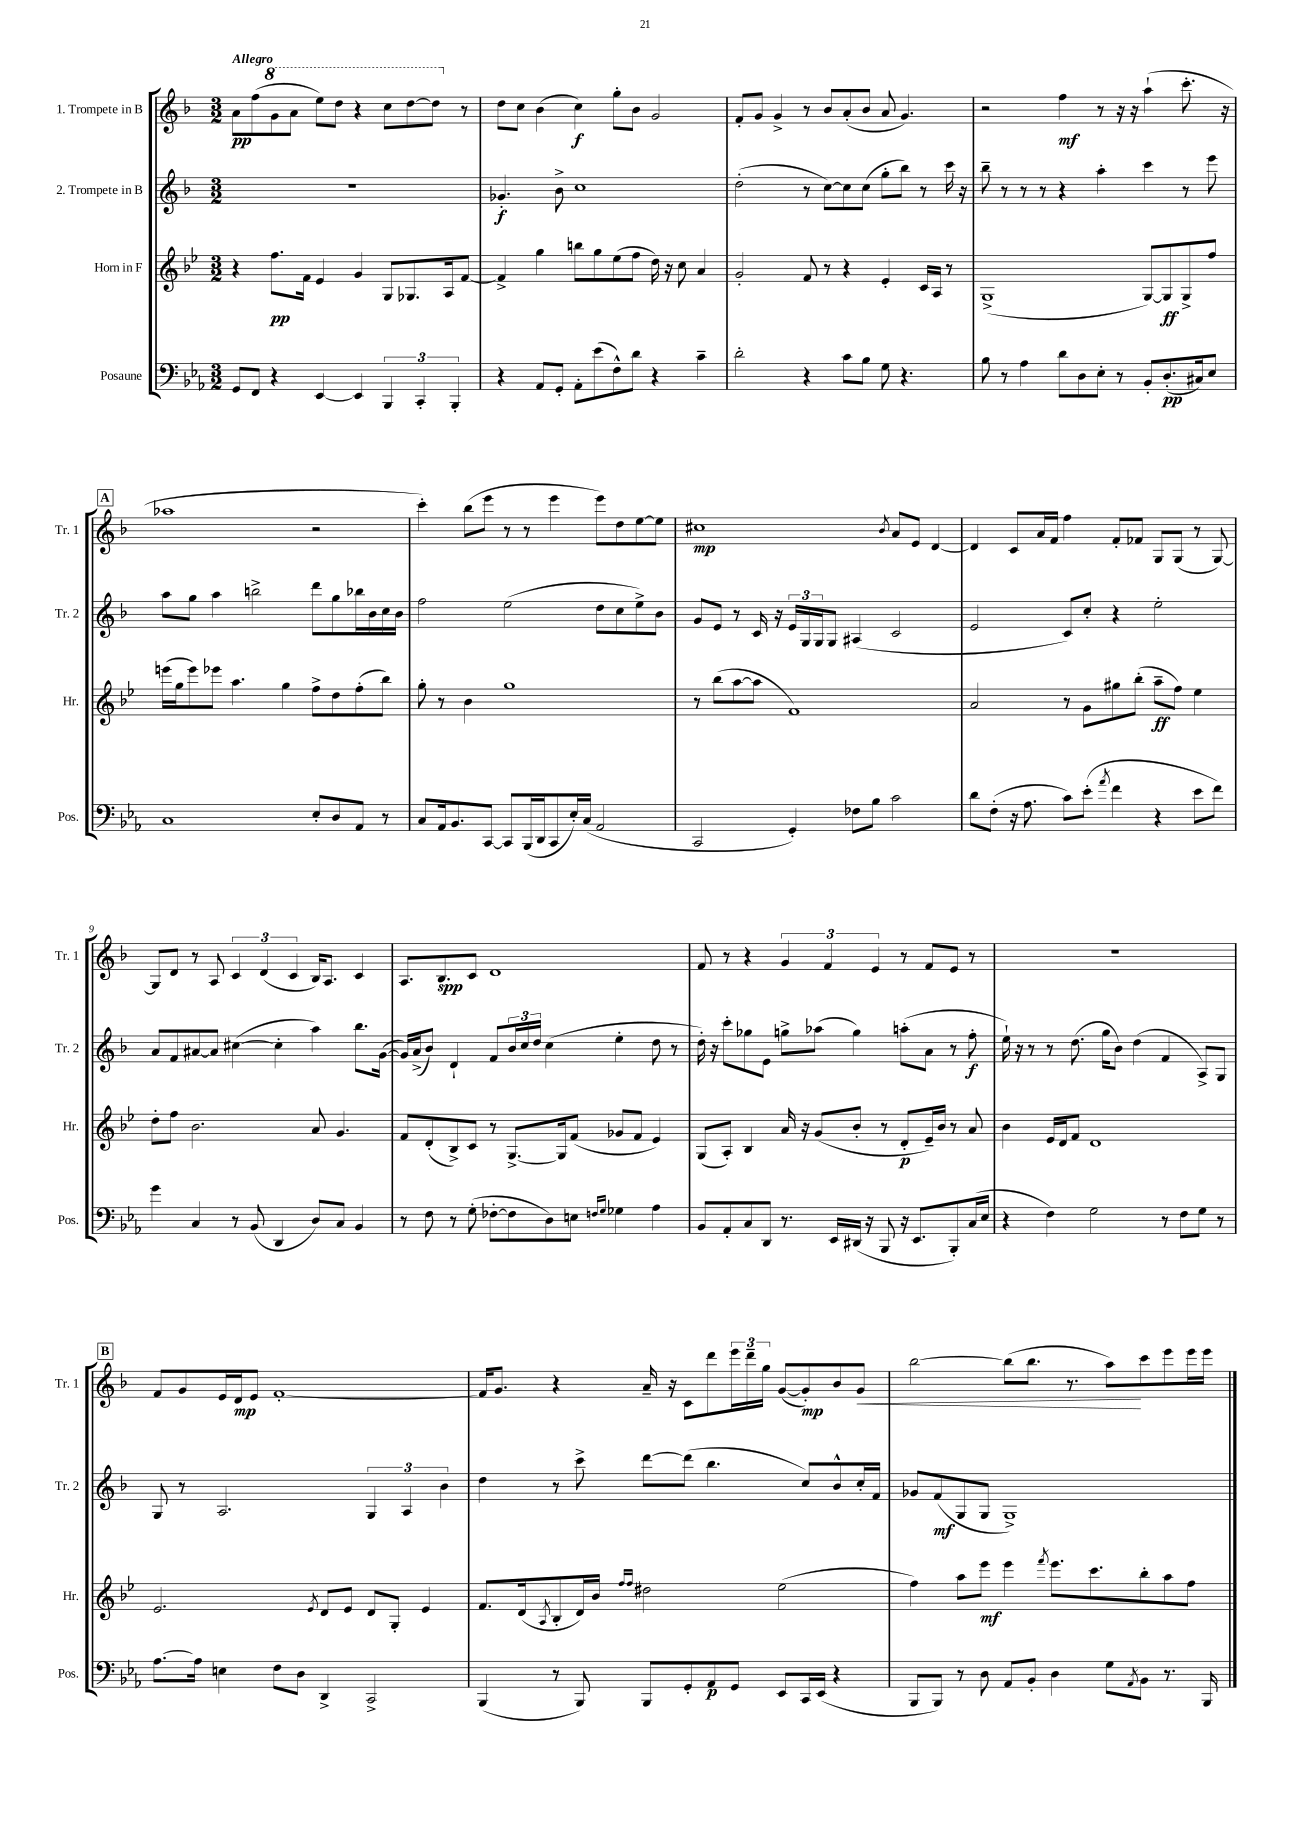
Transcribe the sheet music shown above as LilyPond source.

<<
\new StaffGroup <<
\new Staff = "s0" \with { instrumentName = "1. Trompete in B" shortInstrumentName = "Tr. 1" } {
    \clef treble \key f \major \numericTimeSignature \time 3/2 \tempo "Allegro"
    a'8\pp f''8( \ottava #1 g''8 a''8 e'''8) d'''8 r4 c'''8 d'''8~ d'''8 \ottava #0 r8 |
    d''8 c''8 bes'4( c''4\f) g''8-. bes'8 g'2 |
    f'8-. g'8 g'4-> r8 bes'8 a'8-.( bes'8 a'8 g'4.) |
    r2 f''4\mf r8 r16 r16 a''4-!( c'''8.-. r16 |
    \mark \markup { \box "A" } aes''1 r2 |
    c'''4-.) bes''8( e'''8 r8 r8 e'''4 e'''8) d''8 e''8~ e''8 |
    cis''1\mp \acciaccatura { bes'8 } a'8 e'8 d'4~ |
    d'4 c'8 a'16 f'16 f''4 f'8-. fes'8 g8 g8( r8 g8~) |
    g8 d'8 r8 a8 \tuplet 3/2 { c'4 d'4( c'4 } bes16) a8. c'4 |
    a8. bes8.\spp c'8 d'1 |
    f'8 r8 r4 \tuplet 3/2 { g'4 f'4 e'4 } r8 f'8 e'8 r8 |
    R1. |
    \mark \markup { \box "B" } f'8 g'8 e'16 d'16\mp e'8 f'1~-. |
    f'16 g'8. r4 a'16-- r16 c'8 d'''8 \tuplet 3/2 { e'''16 d'''16-- g''16 } g'8~( g'8-.\mp) bes'8 g'8\< |
    bes''2~ bes''8( bes''8. r8. a''8\!) c'''8 e'''8 e'''16 e'''16 \bar "|." |
}
\new Staff = "s1" \with { instrumentName = "2. Trompete in B" shortInstrumentName = "Tr. 2" } {
    \clef treble \key f \major \numericTimeSignature \time 3/2
    R1. |
    ges'4.-.\f bes'8-> c''1 |
    d''2-.( r8 c''8~) c''8 c''8( g''8-. bes''8) r8 c'''16 r16 |
    bes''8-- r8 r8 r8 r4 a''4-. c'''4 r8 e'''8 |
    \mark \markup { \box "A" } a''8 g''8 a''4 b''2-> d'''8 g''8 bes''16 bes'16 c''16 bes'16 |
    f''2 e''2( d''8 c''8 e''8->) bes'8 |
    g'8 e'8 r8 c'16 r16 \tuplet 3/2 { e'16 g16 g16 } g8 ais4( c'2 |
    e'2 c'8) c''8-. r4 e''2-. |
    a'8 f'8 ais'8~ ais'8 cis''4~( cis''4-. a''4) bes''8. g'16~( |
    g'16) a'16->( bes'8) d'4-! f'8 \tuplet 3/2 { bes'16 c''16 d''16 } c''4( e''4-. d''8 r8 |
    d''16-.) r16 c'''8-. ges''8 e'8 g''8-> aes''8( g''4) a''8-.( a'8 r8 f''8-.\f |
    e''16-!) r16 r8 r8 d''8.( g''16 bes'8) d''4( f'4 a8->) g8 |
    \mark \markup { \box "B" } g8 r8 a2. \tuplet 3/2 { g4 a4 bes'4 } |
    d''4 r8 c'''8-> d'''8~ d'''8( bes''4. c''8) bes'8-^ c''16-. f'16 |
    ges'8 f'8\mf( g8 g8 g1->) \bar "|." |
}
\new Staff = "s2" \with { instrumentName = "Horn in F" shortInstrumentName = "Hr." } {
    \clef treble \key bes \major \numericTimeSignature \time 3/2
    r4 f''8.\pp f'16 ees'4 g'4 g8 ges8. a16 f'8~ |
    f'4-> g''4 b''8 g''8 ees''8( f''8 d''16) r16 c''8 a'4 |
    g'2-. f'8 r8 r4 ees'4-. c'16 a16 r8 |
    g1->( g8~) g8\ff g8-> f''8 |
    \mark \markup { \box "A" } e'''16( g''16 e'''8) ees'''8 a''4. g''4 f''8-> d''8 f''8-.( bes''8) |
    g''8-. r8 bes'4 g''1 |
    r8 bes''8( a''8~ a''8 f'1) |
    a'2 r8 g'8 gis''8 bes''8-.( a''8--\ff f''8) ees''4 |
    d''8-. f''8 bes'2. a'8 g'4. |
    f'8 d'8-.( bes8->) c'8 r8 g8.~-> g16 f'8( ges'8 f'8 ees'4) |
    g8( a8-.) bes4 a'16 r16 g'8( bes'8-. r8 d'8-.\p ees'16--) bes'16 r8 a'8 |
    bes'4 ees'16 d'16 f'8 d'1 |
    \mark \markup { \box "B" } ees'2. \acciaccatura { ees'8 } d'8 ees'8 d'8 g8-. ees'4 |
    f'8. d'16( \acciaccatura { a8 } bes8-. d'16) bes'16 \grace { f''16 f''16 } dis''2 ees''2( |
    f''4) a''8 ees'''8\mf ees'''4 \acciaccatura { f'''8 } ees'''8. c'''8. bes''8-. a''8 f''8 \bar "|." |
}
\new Staff = "s3" \with { instrumentName = "Posaune" shortInstrumentName = "Pos." } {
    \clef bass \key ees \major \numericTimeSignature \time 3/2
    g,8 f,8 r4 ees,4~ ees,4 \tuplet 3/2 { bes,,4 c,4-. bes,,4-. } |
    r4 aes,8 g,8-. aes,8-. ees'8( f8-^) d'8 r4 c'4-- |
    d'2-. r4 c'8 bes8 g8 r4. |
    bes8 r8 aes4 d'8 d8 ees8-. r8 bes,8-. d8.-.\pp( cis16) ees8 |
    \mark \markup { \box "A" } c1 ees8-. d8 aes,8 r8 |
    c8 aes,16 bes,8. c,8~ c,8 bes,,16( d,16 c,8 ees16-.) c16( aes,2 |
    c,2 g,4-.) fes8 bes8 c'2 |
    d'8 f8-.( r16 aes8. c'8) ees'8-.( \acciaccatura { aes'8 } f'4 r4 ees'8 f'8) |
    g'4 c4 r8 bes,8( d,4 d8) c8 bes,4 |
    r8 f8 r8 g8-.( fes8~-. fes8 d8) e8 \grace { f16 g16 } ges4 aes4 |
    bes,8 aes,8-. c8 d,8 r8. ees,16 dis,16( r16 bes,,8 r16 ees,8. bes,,8-.) c16( ees16 |
    r4 f4) g2 r8 f8 g8 r8 |
    \mark \markup { \box "B" } aes8.~ aes16 e4 f8 d8 d,4-> c,2-> |
    bes,,4( r8 bes,,8) bes,,8 g,8-. aes,8\p g,8 ees,8 c,16 ees,16( r4 |
    bes,,8 bes,,8) r8 d8 aes,8 bes,8-. d4 g8 \acciaccatura { aes,8 } bes,8 r8. bes,,16 \bar "|." |
}
>>
>>
